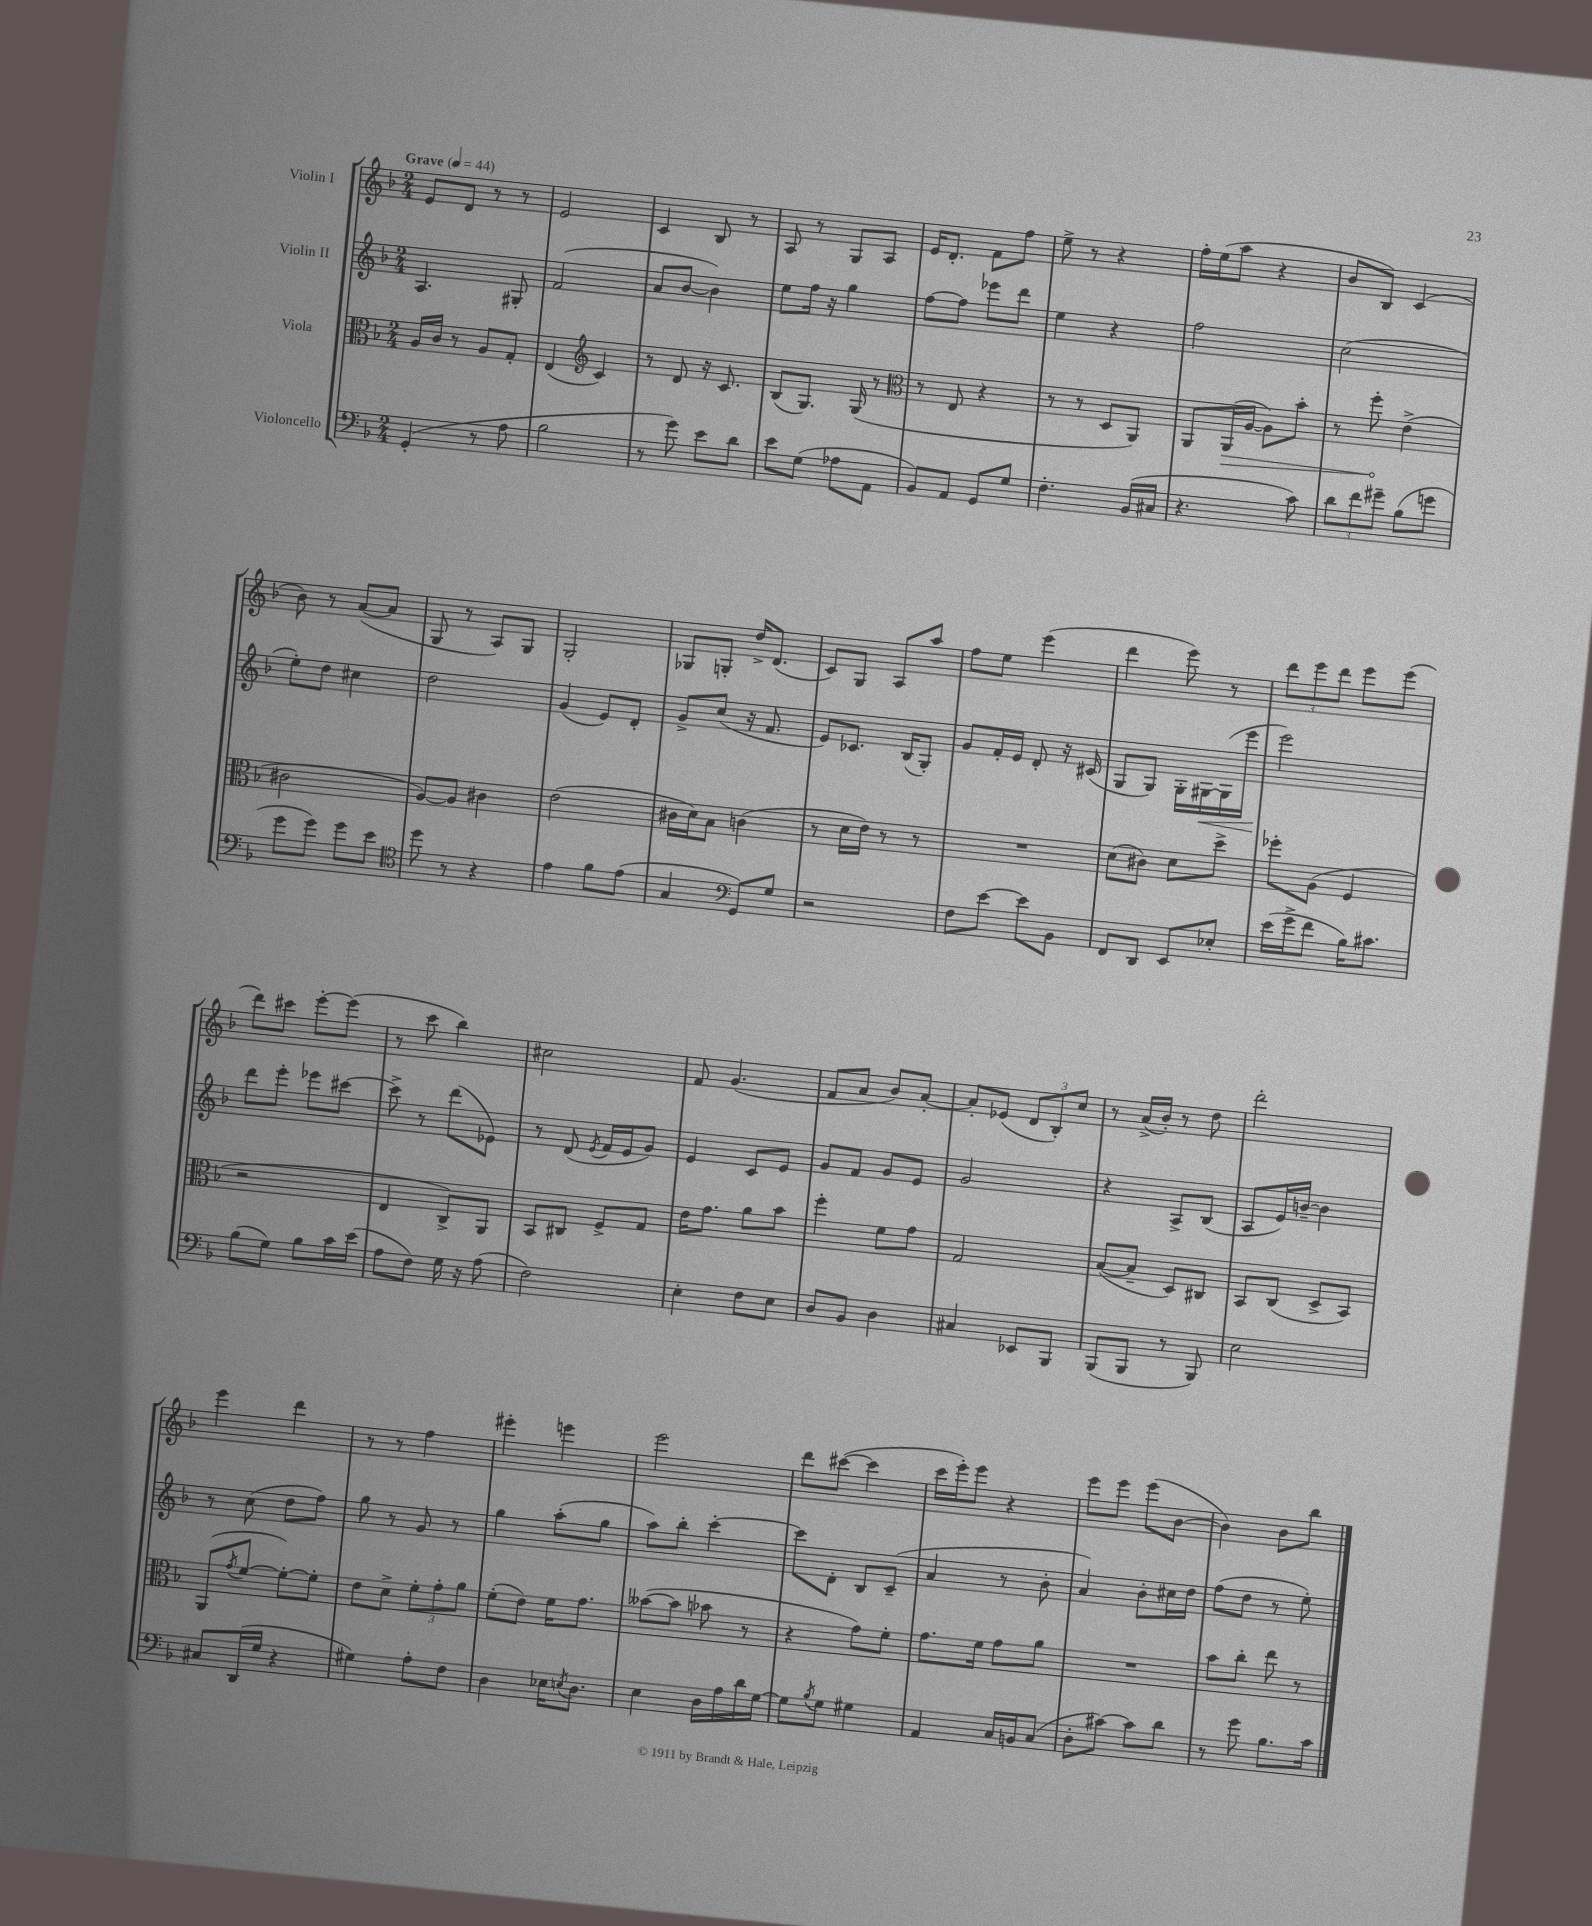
<<
\new StaffGroup <<
\new Staff = "s0" \with { instrumentName = "Violin I" } {
    \clef treble \key f \major \numericTimeSignature \time 2/4 \tempo "Grave" 4 = 44
    e'8 d'8 r8 r8 |
    e'2 |
    c'4 bes8 r8 |
    a8 r8 g8 a8 |
    e'16 d'8.-. f'8 f''8 |
    e''8-> r8 r4 |
    f''16-. e''16( a''8 r4 |
    bes'8 bes8) c'4( |
    bes'8) r8 a'8~( a'8 |
    g8 r8 a8) g8 |
    g2-. |
    ges8 g8-. d''16-> d'8.( |
    c'8) g8 a8 a''8 |
    f''8 e''8 e'''4( |
    d'''4 e'''8) r8 |
    \tuplet 3/2 { d'''8 e'''8 d'''8 } e'''8 e'''8( |
    d'''8) cis'''8 e'''8~-. e'''8( |
    r8 c'''8 bes''4) |
    cis''2 |
    f'8 g'4.( |
    f'8 a'8 bes'8) a'8~-. |
    a'8-. ees'8( \tuplet 3/2 { d'8 bes8-.) c''8 } |
    r8 a'16->( bes'16-.) r8 d''8 |
    d'''2-. |
    e'''4 d'''4 |
    r8 r8 f''4 |
    eis'''4-. e'''4 |
    e'''2 |
    d'''8 cis'''8~( cis'''4 |
    c'''16 e'''16-.) e'''8 r4 |
    e'''8 e'''8 e'''8( bes'8~ |
    bes'4) bes'8 bes''8 \bar "|." |
}
\new Staff = "s1" \with { instrumentName = "Violin II" } {
    \clef treble \key f \major \numericTimeSignature \time 2/4
    a4. gis8-. |
    f'2( |
    a'8 bes'8~ bes'4) |
    e''8 f''16 r16 g''4 |
    f''8~ f''8 ees'''8 d'''8 |
    e''4 r4 |
    f''2 |
    c''2( |
    e''8-.) d''8 cis''4 |
    d''2 |
    g'4( e'8) d'8-. |
    g'8-> c''8( r16 f'8. |
    e'8) ces'8. bes16( g8-.) |
    g'8 f'16-. e'16 d'8-. r16 cis'16( |
    g8 g8) g16-. gis16~\< gis16( e'''16 |
    e'''2\!) |
    d'''8 e'''8-. ees'''8 cis'''8~ |
    cis'''8-> r8 d'''8( ees'8) |
    r8 d'8( \acciaccatura { e'8 } f'16 e'16 g'8) |
    e'4 c'8 e'8 |
    g'8 f'8 g'8 e'8 |
    g'2 |
    r4 a8-> bes8( |
    a8 e'16) b'16~-- b'4 |
    r8 c''8( d''8 f''8) |
    g''8 r8 g'8 r8 |
    g''4 a''8-.( g''8 |
    a''8) bes''8-. c'''4~-. |
    c'''8 d'8-. bes8 c'8--( |
    a'4 r8 bes'8-. |
    a'4) bes'8-. cis''16 d''16 |
    f''8( d''8 r8 e''8-.) \bar "|." |
}
\new Staff = "s2" \with { instrumentName = "Viola" } {
    \clef alto \key f \major \numericTimeSignature \time 2/4
    a16 c'16 r8 a8 g8-. |
    e4( \clef treble c'4) |
    r8 d'8 r16 c'8. |
    bes8( g8.) g16( r8 |
    \clef alto r8 e8 r4 |
    r8 r8 d8 a,8) |
    a,8 \once \override Hairpin.circled-tip = ##t a,16\>( a16~ a8) bes'8-. |
    r8 f''8-.\! e'4->( |
    cis'2 |
    a8~) a8 cis'4 |
    e'2( |
    cis'16 d'16) bes8 c'4( |
    r8 d'16 e'16) r8 r8 |
    R2 |
    d'8( cis'8) d'8 d''8-> |
    fes''8-. a8( f4 |
    r2 |
    e4 c8->) a,8 |
    bes,8 cis8 f8-> g8 |
    e'16 g'8. a'8 bes'8 |
    f''4-. f'8 g'8 |
    g2 |
    bes8~( bes8-- d8) cis8 |
    bes,8 c8( d8-> bes,8) |
    a,8( \acciaccatura { g'8 } f'8~ f'8~-.) f'8-. |
    e'8 d'8-> \tuplet 3/2 { f'8-. g'8-. a'8 } |
    f'8-.( e'8) f'16 g'8. |
    beses'8~( beses'8 bes'8 r8 |
    r4 g'8) f'8-. |
    g'8. f'16 g'8 a'8 |
    R2 |
    bes'8 c''8-. e''8 r8 \bar "|." |
}
\new Staff = "s3" \with { instrumentName = "Violoncello" } {
    \clef bass \key f \major \numericTimeSignature \time 2/4
    g,4-.( r8 a8 |
    bes2 |
    r8 g'8) e'8 d'8 |
    e'8 g8( aes8 a,8 |
    bes,8) a,8 g,8 g8 |
    f4.-. bes,16( cis16 |
    r4. c'8) |
    \tuplet 3/2 { d'8 f'8 gis'8-- } bes8( g'8 |
    g'8 g'8) g'8 e'8 |
    \clef tenor d''8 r8 r4 |
    e'4 f'8 e'8( |
    g4 \clef bass g,8) g8 |
    r2 |
    f8 e'8~ e'8 bes,8 |
    f,8 d,8 e,8 ees8-. |
    e'16( g'16-> f'8 bes16) cis'8. |
    bes8( g8) bes8 c'16 e'16( |
    a8 f8) g16 r16 a8( |
    f2) |
    e4-. f8 e8 |
    d8 bes,8 d4 |
    cis4 ees,8 bes,,8 |
    bes,,8( bes,,8 r8 bes,,8) |
    e2 |
    cis8 d,16( g16 r4 |
    gis4) a8-. f8 |
    d4 ees16 \acciaccatura { e8 } d8. |
    e4 d16 a16 d'16 g16~ |
    g8 \acciaccatura { bes8 } g8 gis4 |
    a,4 c16 b,16 c8( |
    d8-. cis'8~) cis'8 d'8 |
    r8 g'8 bes8. c'16 \bar "|." |
}
>>
>>
\layout { \context { \Score \remove "Bar_number_engraver" } }
